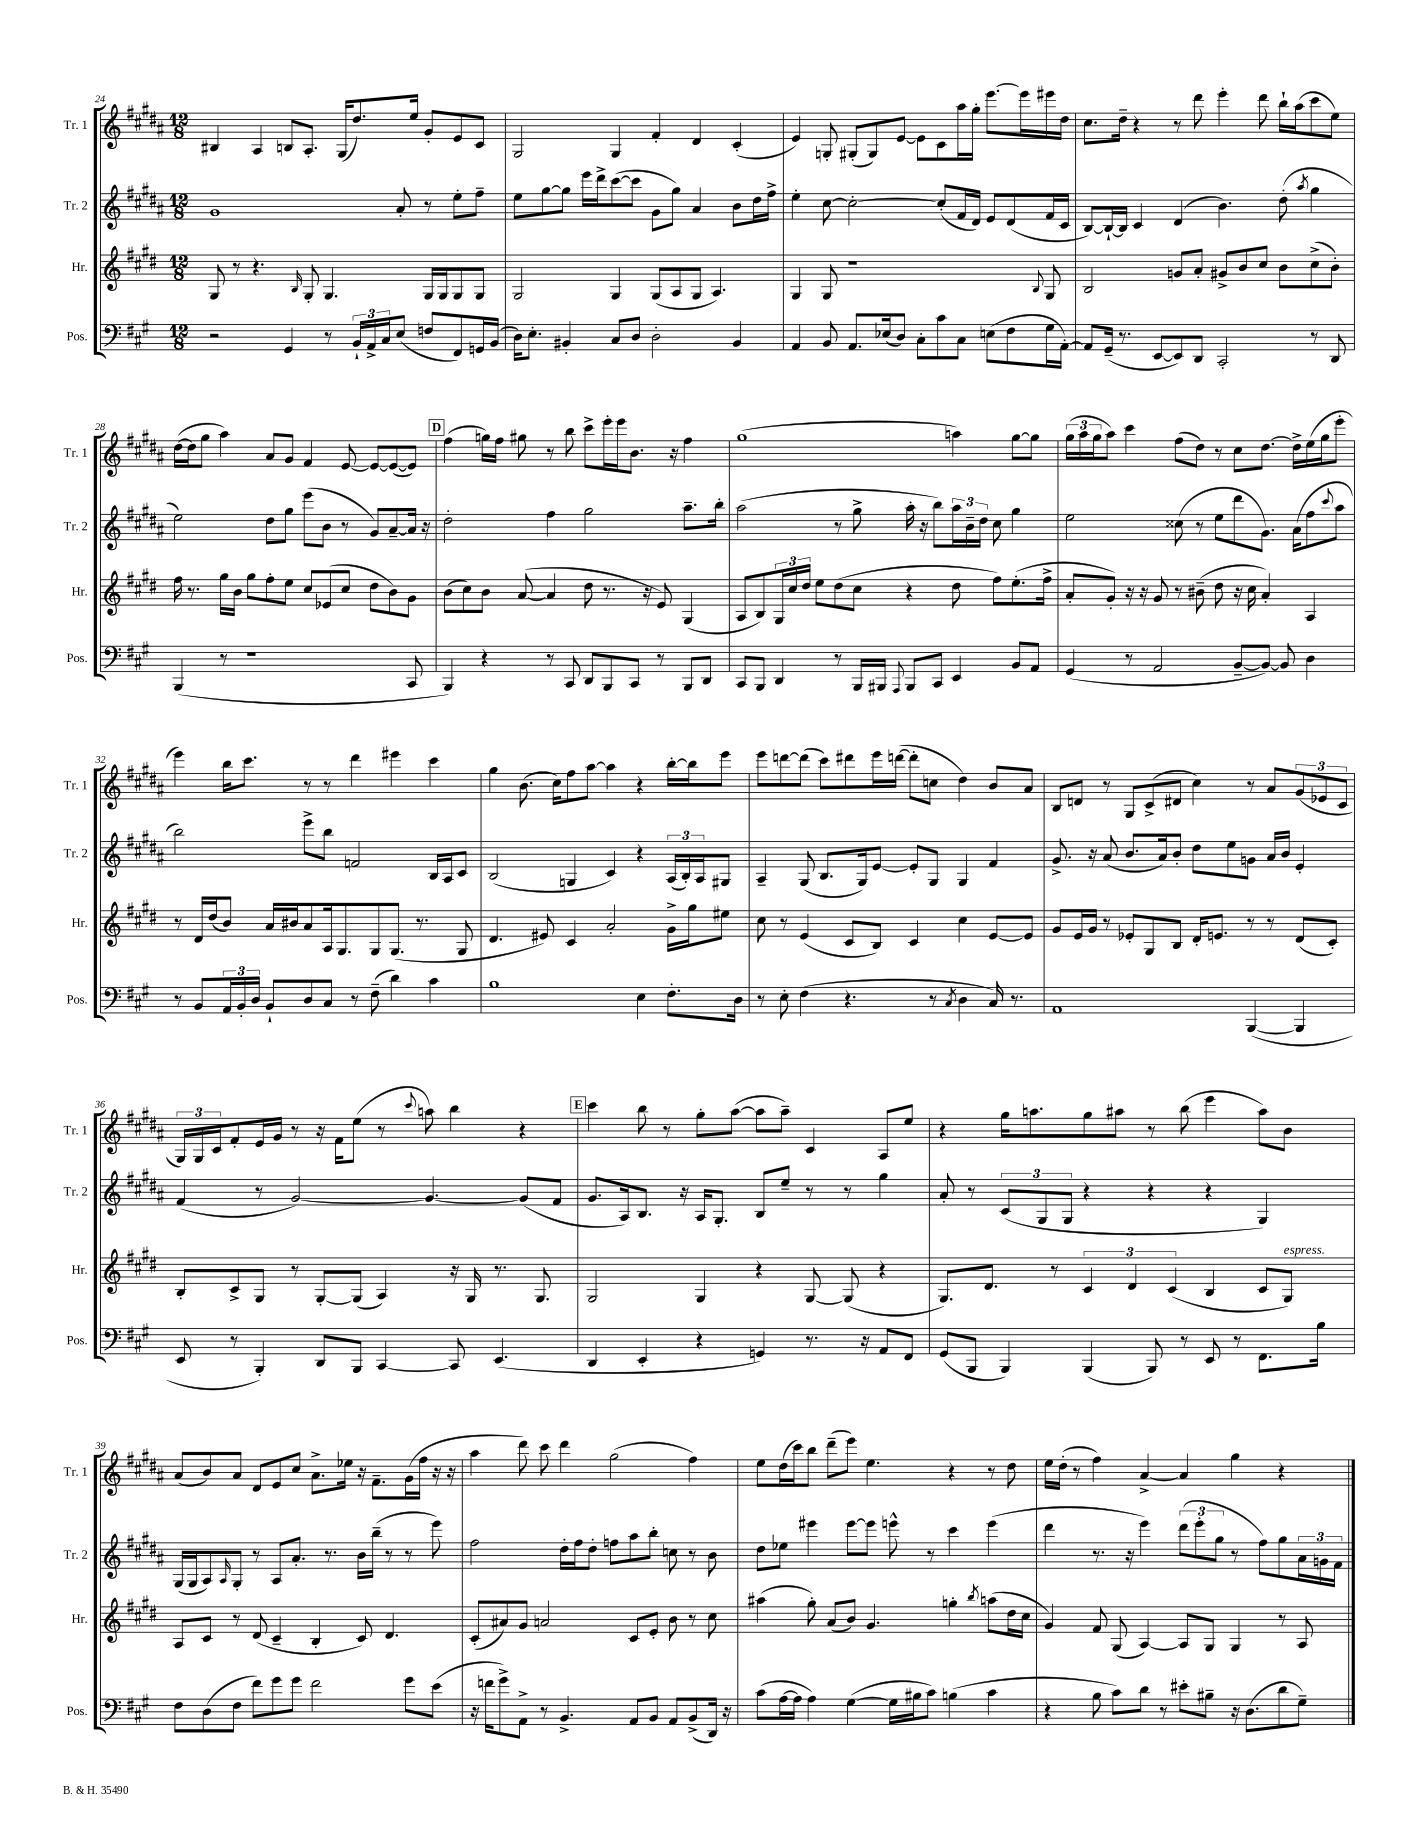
<<
\new StaffGroup <<
\new Staff = "s0" \with { instrumentName = "Tr. 1" shortInstrumentName = "Tr. 1" } {
    \clef treble \key b \major \numericTimeSignature \time 12/8
    bis4 ais4 b8 ais8.-. gis16( dis''8.) e''16 gis'8-. e'8 cis'8 |
    gis2 gis4 fis'4-. dis'4 cis'4-.( |
    e'4) g8-. gis8-.( gis8) e'8~ e'8 cis'8 ais''16 gis''16-. e'''8.~ e'''16 eis'''16 dis''16 |
    cis''8. dis''16-- r4 r8 dis'''8 e'''4-. dis'''8 b''16-! ais''16( cis'''8 e''8) |
    dis''16~( dis''16 gis''8 ais''4) ais'8 gis'8 fis'4 e'8~ e'8~ e'8~( e'8) |
    \mark \markup { \box "D" } fis''4( g''16) fis''16 gis''8 r8 b''8 cis'''8-> e'''16-. e'''16 b'8. r16 fis''4 |
    gis''1( a''4) gis''8~ gis''8 |
    \tuplet 3/2 { gis''16( ais''16 gis''16 } ais''8) cis'''4 fis''8( dis''8) r8 cis''8 dis''8.~ dis''16-> e''16( gis''16 e'''8-. |
    e'''4) b''16 cis'''8. r8 r8 dis'''4 eis'''4 cis'''4 |
    gis''4 b'8.( cis''16) fis''8 ais''8~ ais''4 r4 b''16~-. b''16 e'''8 |
    e'''8 d'''8~ d'''8( cis'''8) dis'''8 e'''16 d'''16~( d'''8-. c''8 dis''4) b'8 ais'8 |
    b8 d'8 r8 gis8 cis'8->( dis'8 cis''4) r8 ais'8 \tuplet 3/2 { gis'8( ees'8 cis'8 } |
    \tuplet 3/2 { gis16) gis16 cis'16 } fis'8-. e'16 gis'16 r8 r16 fis'16 e''8( r8 \appoggiatura { cis'''8 } a''8) b''4 r4 |
    \mark \markup { \box "E" } cis'''4 b''8 r8 gis''8-. ais''8~( ais''8 ais''8--) cis'4 ais8 e''8 |
    r4 gis''16 a''8. gis''8 ais''8 r8 b''8( e'''4 ais''8) b'8 |
    ais'8( b'8) ais'8 dis'8 e'8 cis''8 ais'8.-> ees''16 r16 fis'8.-- gis'16( fis''16 r16 r16 |
    ais''4 dis'''8) cis'''8 dis'''4 gis''2( fis''4) |
    e''8 dis''16( cis'''16) b''8 dis'''8--( e'''8) e''4. r4 r8 dis''8 |
    e''16 dis''16-.( r8 fis''4) ais'4~-> ais'4 gis''4 r4 \bar "|." |
}
\new Staff = "s1" \with { instrumentName = "Tr. 2" shortInstrumentName = "Tr. 2" } {
    \clef treble \key b \major \numericTimeSignature \time 12/8
    gis'1 ais'8-. r8 e''8-. fis''8-- |
    e''8 gis''8~ gis''8 e'''16 dis'''16-> cis'''8~( cis'''8 gis'8 gis''8) ais'4 b'8 dis''16 fis''16-> |
    e''4-. cis''8~ cis''2~-. cis''8-.( fis'16 dis'16) e'8 dis'8( fis'16 cis'16 |
    b8~) b16~-! b16 cis'4 dis'4( b'4.) dis''8-.( \acciaccatura { ais''8 } gis''4 |
    e''2) dis''8 gis''8 e'''8( b'8 r8 gis'8) ais'8~-- ais'16 r16 |
    \mark \markup { \box "D" } dis''2-. fis''4 gis''2 ais''8.-- b''16-. |
    ais''2( r8 gis''8-> ais''16-. r16 b''8) \tuplet 3/2 { ais''16 b'16-- dis''16 } cis''8 gis''4 |
    e''2 cisis''8( r8 e''8 dis'''8 gis'8.) ais'16( fis''8 \appoggiatura { cis'''8 } ais''8 |
    b''2) e'''8-> b''8 f'2 b16 ais16 cis'8 |
    b2( g4 cis'4) r4 \tuplet 3/2 { ais16( b16-.) ais16 } gis8 |
    ais4-- gis8( b8. gis16) e'8~ e'8-. gis8 gis4 fis'4 |
    gis'8.-> r16 ais'8( b'8. ais'16) b'8-. dis''8 e''8 g'8 ais'16 b'16 e'4-. |
    fis'4( r8 gis'2~) gis'4.~ gis'8( fis'8 |
    \mark \markup { \box "E" } gis'8. ais16) b8. r16 ais16 gis8.-. b8 e''8-- r8 r8 gis''4 |
    ais'8-. r8 \tuplet 3/2 { cis'8( gis8 gis8 } r4 r4 r4 gis4) |
    gis16( gis16 ais8) \grace { ais16 } gis8-. r8 ais8 ais'8.-. r8. b'16 b''16--( r8 r8 e'''8) |
    fis''2 dis''16-. fis''16 dis''8-. f''8 ais''8 b''8-. c''8 r8 b'8 |
    dis''8 ees''8 eis'''4 eis'''8~ eis'''8 e'''8-^ r8 cis'''4 e'''4( |
    dis'''4 r8. r16 e'''4) \tuplet 3/2 { dis'''8( e'''8-. gis''8 } r8 fis''8) gis''8 \tuplet 3/2 { ais'16 g'16 fis'16 } \bar "|." |
}
\new Staff = "s2" \with { instrumentName = "Hr." shortInstrumentName = "Hr." } {
    \clef treble \key e \major \numericTimeSignature \time 12/8
    gis8 r8 r4. \grace { b16 } gis8-. gis4. gis16 gis16 gis8 gis8 |
    gis2 gis4 gis8( a8 gis8 a4.) |
    gis4 gis8 r1 \appoggiatura { b8 } gis8 |
    b2 g'8 a'8-. gis'8-> b'8 cis''8 b'8 cis''8->( b'8-.) |
    fis''16 r8. gis''16 b'16 gis''8 fis''8-. e''8 cis''8 ees'8( cis''8 dis''8 b'8) gis'8 |
    \mark \markup { \box "D" } b'8( cis''8) b'8 a'8~( a'4 dis''8 r8. r16 e'8) gis4( |
    a8 b8) \tuplet 3/2 { gis16 cis''16 dis''16 } e''8 dis''8( cis''8 r4 dis''8 fis''8) e''8.-.( fis''16-> |
    a'8-. gis'8-.) r16 r16 gis'8 r8 bis'8--( dis''8 r16 cis''16 a'4-.) a4 |
    r8 dis'16 dis''16( b'8) a'16 bis'16 a'8 a16 gis8. gis8 gis8.( r8. gis8 |
    dis'4. eis'8) cis'4 a'2-. gis'16-> gis''16 eis''8 |
    cis''8 r8 e'4( cis'8 b8) cis'4 cis''4 e'8~ e'8 |
    gis'8 e'16 gis'16 r8 ees'8-. gis8 b8 dis'16-. e'8. r8 r8 dis'8( cis'8-.) |
    b8-. cis'8-> gis8 r8 gis8~-. gis8( a4) r16 gis16 r8. gis8. |
    \mark \markup { \box "E" } gis2 gis4 r4 gis8~ gis8( r4 |
    gis8.) dis'8. r8 \tuplet 3/2 { cis'4 dis'4 cis'4( } b4 cis'8 gis8^\markup { \italic "espress." }) |
    a8 cis'8 r8 dis'8( cis'4-- b4-. cis'8) dis'4. |
    cis'8-.( ais'8) gis'8 a'2 cis'8 e'8-. b'8 r8 cis''8 |
    ais''4( gis''8-.) a'8( b'8) gis'4. g''4-. \acciaccatura { b''8 } a''8( dis''16 cis''16 |
    gis'4) fis'8 gis8( a4~) a8 gis8 gis4 r8 a8 \bar "|." |
}
\new Staff = "s3" \with { instrumentName = "Pos." shortInstrumentName = "Pos." } {
    \clef bass \key a \major \numericTimeSignature \time 12/8
    r2 gis,4 r8 \tuplet 3/2 { b,16-! a,16-> cis16 } e8( f8 fis,8) g,16 b,16( |
    d16) e8.-. bis,4-. cis8 d8 d2-. bis,4 |
    a,4 b,8 a,8. ees16( d8) cis8-. cis'8 cis8 e8( fis8 gis16 a,16~-.) |
    a,8 gis,16--( r8. e,8~ e,8) d,8 cis,2-. r8 d,8 |
    b,,4( r8 r1 cis,8 |
    \mark \markup { \box "D" } b,,4) r4 r8 cis,8 d,8 b,,8 cis,8 r8 b,,8 d,8 |
    cis,8 b,,8 d,4 r8 b,,16 bis,,16 \appoggiatura { a,,8 } bis,,8 cis,8 e,4 b,8 a,8 |
    gis,4( r8 a,2 b,8~-- b,8~) b,8 d4 |
    r8 b,8 \tuplet 3/2 { a,16 b,16-. d16 } b,8-! d8 cis8 r8 fis8--( d'4) cis'4 |
    b1 e4 fis8.-. d16 |
    r8 e8-. fis4( r4. r8 \acciaccatura { cis8 } d4 cis16) r8. |
    a,1 b,,4~( b,,4 |
    e,8 r8 b,,4-.) d,8 b,,8 cis,4~ cis,8 e,4.( |
    \mark \markup { \box "E" } d,4 e,4-. r4 g,4) r8. r16 a,8 fis,8 |
    gis,8( b,,8 b,,4) b,,4( b,,8) r8 e,8 r8 fis,8. b16 |
    fis8 d8( fis8 fis'8) gis'8 gis'8 fis'2 gis'8 e'8( |
    r16 f'16 gis'8->) a,8-> r8 b,4.-> a,8 b,8 a,8 b,8->( d,16) r16 |
    cis'8( a16~ a16 a4) gis4~( gis16 bis16 cis'8) b4( cis'4 |
    r4 b8 cis'8) d'8 r8 eis'8-. bis8-- r16 d8.( d'8 gis8--) \bar "|." |
}
>>
>>
\layout { \context { \Score currentBarNumber = #24 } }
